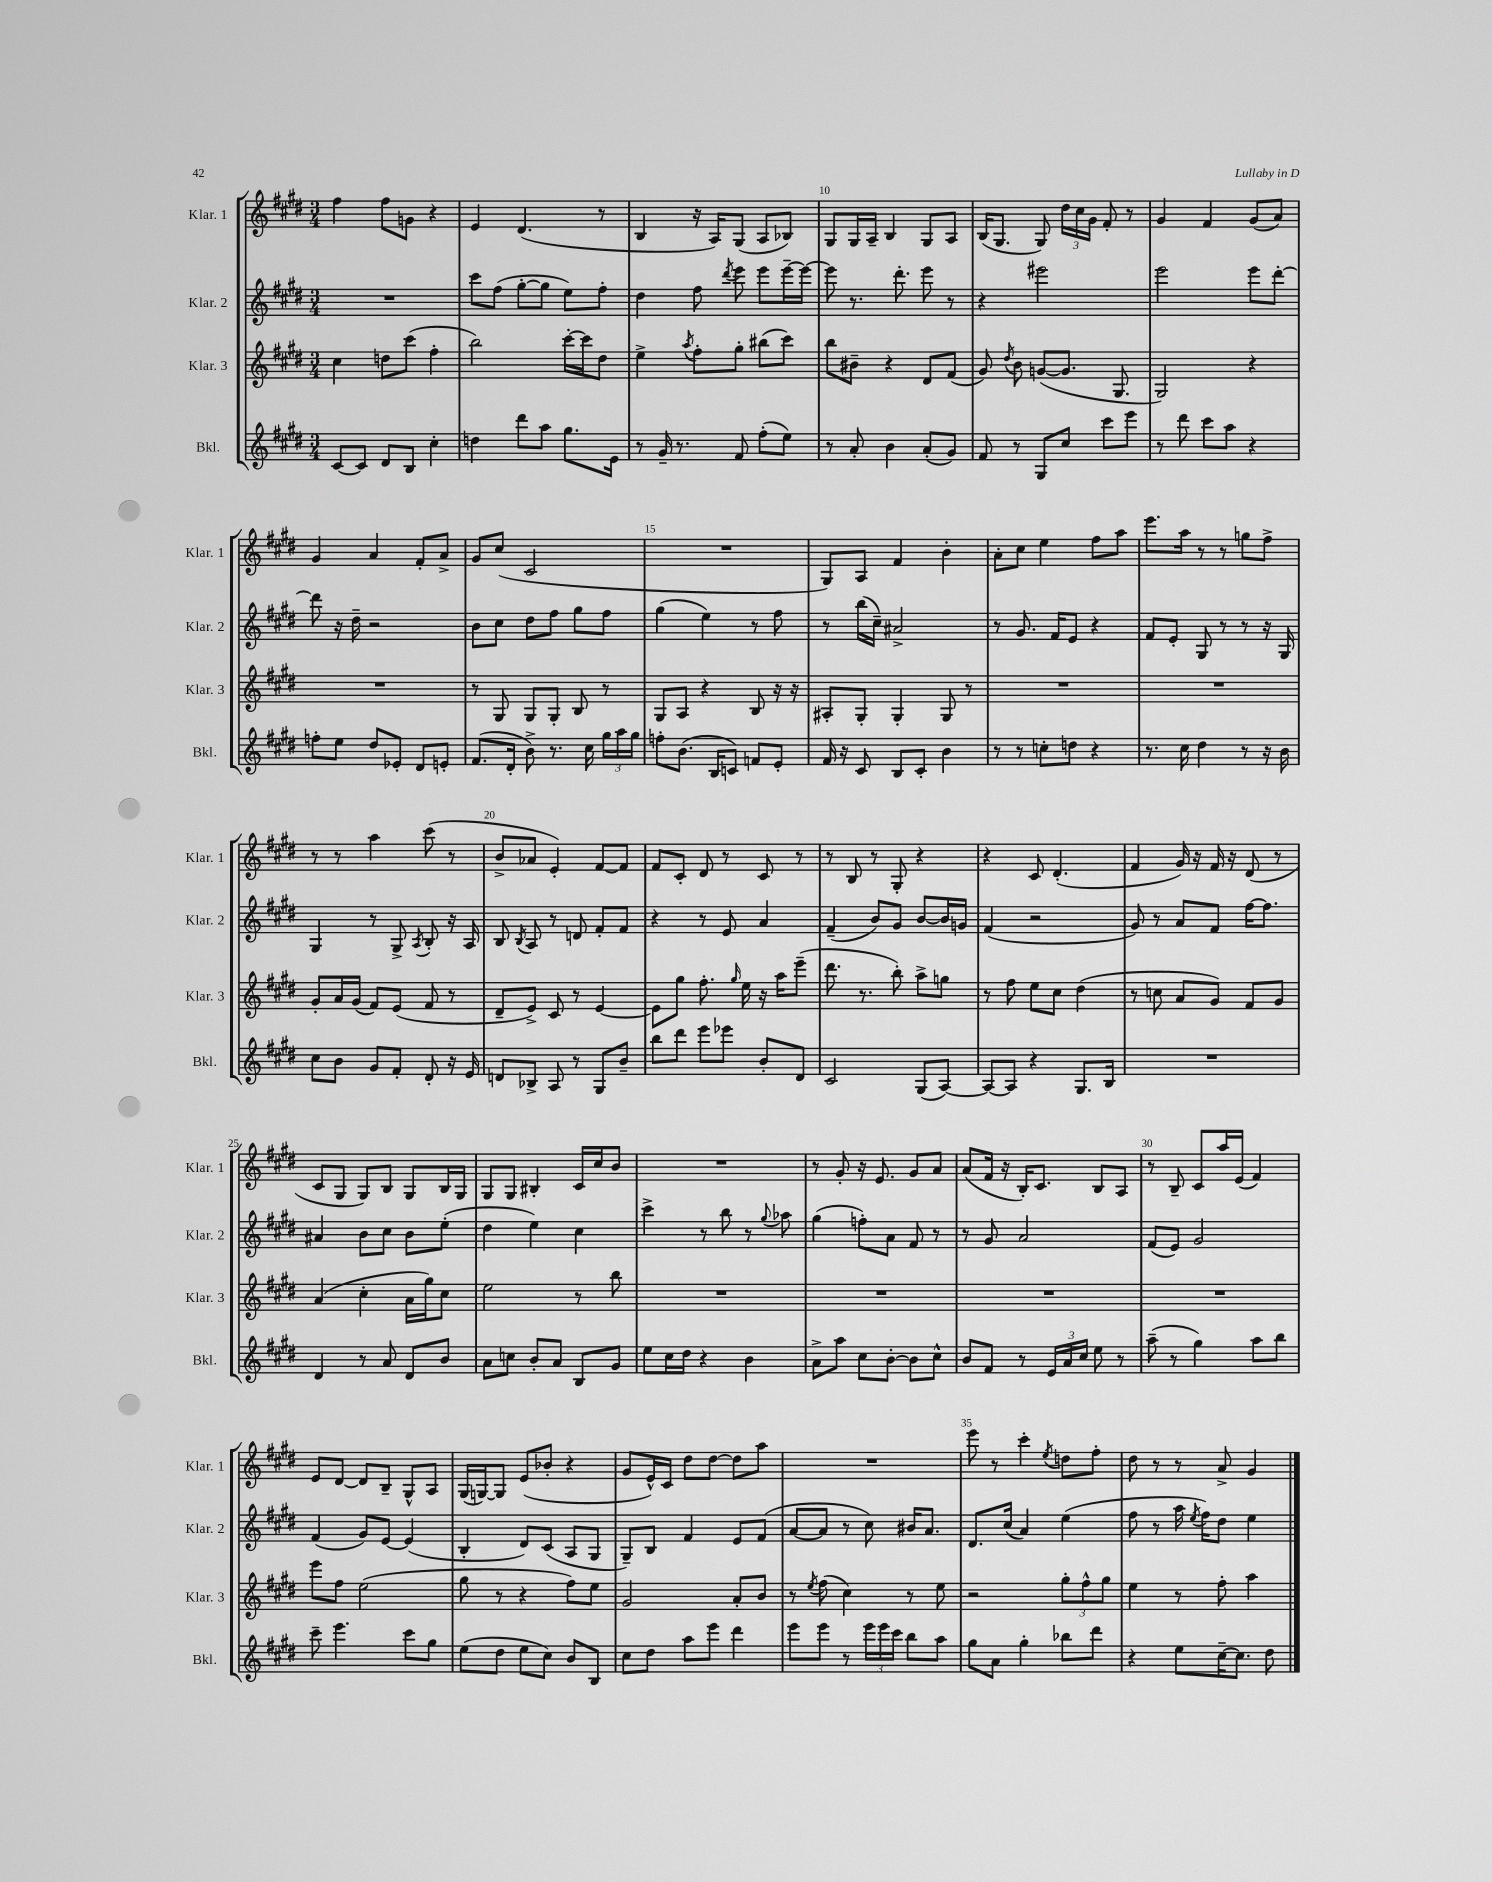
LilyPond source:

<<
\new StaffGroup <<
\new Staff = "s0" \with { instrumentName = "Klar. 1" shortInstrumentName = "Klar. 1" } {
    \clef treble \key e \major \numericTimeSignature \time 3/4
    \autoBeamOff fis''4 fis''8[ g'8] r4 |
    e'4 dis'4.( r8 |
    b4 r16 a16[) gis8]( a8[ bes8]) |
    gis8[ gis16 a16]-- b4 gis8[ a8] |
    b16[( gis8.] gis8) \tuplet 3/2 { dis''16[ cis''16 gis'16] } fis'8-. r8 |
    gis'4 fis'4 gis'8[( a'8]) |
    gis'4 a'4 fis'8[-. a'8]-> |
    gis'8[ cis''8]( cis'2 |
    R2. |
    gis8[) a8] fis'4 b'4-. |
    a'8[-. cis''8] e''4 fis''8[ a''8] |
    e'''8.[ a''16] r8 r8 g''8[ fis''8]-> |
    r8 r8 a''4 cis'''8( r8 |
    b'8[-> aes'8] e'4-.) fis'8[~ fis'8] |
    fis'8[ cis'8]-. dis'8 r8 cis'8 r8 |
    r8 b8 r8 gis8-. r4 |
    r4 cis'8 dis'4.-.( |
    fis'4 gis'16) r16 fis'16 r16 dis'8( r8 |
    cis'8[ gis8] gis8[) b8] gis8[ b16 gis16] |
    gis8[ gis8] bis4-. cis'16[ cis''16 b'8] |
    R2. |
    r8 gis'8-. r16 e'8. gis'8[ a'8] |
    a'8[( fis'16] r16 b16[-.) cis'8.] b8[ a8] |
    r8 b8-- cis'8[ a''16 e'16]( fis'4) |
    e'8[ dis'8]~ dis'8[ b8]-- gis8[-^ a8] |
    gis16[( g16~) g8] e'8[( bes'8]-. r4 |
    gis'8[ e'16-^) cis'16] dis''8[ dis''8]~ dis''8[ a''8] |
    R2. |
    e'''8 r8 cis'''4-. \acciaccatura { e''8 } d''8[ fis''8]-. |
    dis''8 r8 r8 a'8-> gis'4 \bar "|." |
}
\new Staff = "s1" \with { instrumentName = "Klar. 2" shortInstrumentName = "Klar. 2" } {
    \clef treble \key e \major \numericTimeSignature \time 3/4
    \autoBeamOff R2. |
    cis'''8[ fis''8]( gis''8[~-. gis''8] e''8[) fis''8]-. |
    dis''4 fis''8 \acciaccatura { dis'''8 } e'''8 e'''8[ e'''16~-- e'''16]~ |
    e'''8 r8. dis'''8.-. e'''8 r8 |
    r4 eis'''2 |
    e'''2 e'''8[ dis'''8]~-. |
    dis'''8 r16 dis''16-- r2 |
    b'8[ cis''8] dis''8[ fis''8] gis''8[ fis''8] |
    gis''4( e''4) r8 fis''8 |
    r8 b''16[( cis''16]--) ais'2-> |
    r8 gis'8. fis'16[ e'8] r4 |
    fis'8[ e'8]-. gis8 r8 r8 r16 gis16 |
    gis4 r8 gis8-> \acciaccatura { a8 } b8-. r16 a16 |
    b8 \acciaccatura { b8 } a8 r8 d'8 fis'8[-. fis'8] |
    r4 r8 e'8 a'4 |
    fis'4--( b'8[) gis'8] b'8[~ b'16 g'16] |
    fis'4( r2 |
    gis'8) r8 a'8[ fis'8] fis''16[~ fis''8.] |
    ais'4 b'8[ cis''8] b'8[ e''8]-.( |
    dis''4 e''4) cis''4 |
    cis'''4-> r8 b''8 r8 \appoggiatura { gis''8 } aes''8 |
    gis''4( f''8[-.) a'8] fis'8 r8 |
    r8 gis'8 a'2 |
    fis'8[( e'8]) gis'2 |
    fis'4( gis'8[) e'8]~ e'4( |
    b4-. dis'8[) cis'8]( a8[ gis8] |
    gis8[--) b8] fis'4 e'8[ fis'8]( |
    a'8[~ a'8] r8 cis''8) bis'16[ a'8.] |
    dis'8.[ cis''16]( a'4) e''4( |
    fis''8 r8 a''16 \acciaccatura { e''8 } fis''16[) dis''8] e''4 \bar "|." |
}
\new Staff = "s2" \with { instrumentName = "Klar. 3" shortInstrumentName = "Klar. 3" } {
    \clef treble \key e \major \numericTimeSignature \time 3/4
    \autoBeamOff cis''4 d''8[ cis'''8]( fis''4-. |
    b''2) cis'''16[~-. cis'''16 dis''8] |
    e''4-> \acciaccatura { a''8 } fis''8[-. gis''8]-. bis''8[( cis'''8]) |
    b''8[ bis'8]-- r4 dis'8[ fis'8]( |
    gis'8) \acciaccatura { dis''8 } b'8 g'8[~( g'8.] gis8. |
    gis2) r4 |
    R2. |
    r8 gis8 gis8[ gis8]-. b8 r8 |
    gis8[ a8] r4 b8 r16 r16 |
    ais8[-. gis8]-. gis4-. gis8 r8 |
    R2. |
    R2. |
    gis'8[-. a'16 gis'16]( fis'8[) e'8]( fis'8 r8 |
    dis'8[-- e'8]->) cis'8 r8 e'4~ |
    e'8[ gis''8] fis''8.-. \grace { gis''16 } e''16 r16 a''16[ e'''8]--( |
    dis'''8. r8. b''8-.) a''8[-> g''8] |
    r8 fis''8 e''8[ cis''8] dis''4( |
    r8 c''8 a'8[ gis'8]) fis'8[ gis'8] |
    a'4( cis''4-. a'16[ gis''16) cis''8] |
    e''2 r8 b''8 |
    R2. |
    R2. |
    R2. |
    R2. |
    e'''8[ fis''8] e''2( |
    gis''8 r8 r4 fis''8[) e''8] |
    gis'2 a'8[-. b'8] |
    r8 \acciaccatura { e''8 } fis''8( cis''4) r8 e''8 |
    r2 \tuplet 3/2 { gis''8[-. fis''8-^ gis''8] } |
    e''4 r8 fis''8-. a''4 \bar "|." |
}
\new Staff = "s3" \with { instrumentName = "Bkl." shortInstrumentName = "Bkl." } {
    \clef treble \key e \major \numericTimeSignature \time 3/4
    \autoBeamOff cis'8[~ cis'8] dis'8[ b8] cis''4-. |
    d''4 dis'''8[ a''8] gis''8.[ e'16] |
    r8 gis'16-- r8. fis'8 fis''8[-.( e''8]) |
    r8 a'8-. b'4 a'8[-.( gis'8]) |
    fis'8 r8 gis8[ cis''8] cis'''8[ e'''8] |
    r8 dis'''8 cis'''8[ a''8] r4 |
    f''8[-. e''8] dis''8[ ees'8]-. dis'8[ e'8]-. |
    fis'8.[( dis'16]-. b'8->) r8. cis''16 \tuplet 3/2 { gis''16[ a''16 gis''16] } |
    f''8[-. b'8.]( b16[ c'8]) f'8[ e'8]-. |
    fis'16 r16 cis'8 b8[ cis'8]-. b'4 |
    r8 r8 c''8[-. d''8] r4 |
    r8. cis''16 dis''4 r8 r16 b'16 |
    cis''8[ b'8] gis'8[ fis'8]-. dis'8-. r16 e'16 |
    d'8[ bes8]-> a8 r8 gis8[ b'8]-- |
    b''8[ dis'''8] e'''8[ ees'''8] b'8[-. dis'8] |
    cis'2 gis8[( a8]~) |
    a8[~ a8] r4 gis8.[ b16] |
    R2. |
    dis'4 r8 a'8 dis'8[ b'8] |
    a'8[ c''8] b'8[-. a'8] b8[ gis'8] |
    e''8[ cis''16 dis''16] r4 b'4 |
    a'8[-> a''8] cis''8[ b'8]~-. b'8[ cis''8]-^ |
    b'8[ fis'8] r8 \tuplet 3/2 { e'16[ a'16 cis''16] } e''8 r8 |
    a''8--( r8 gis''4) a''8[ b''8] |
    cis'''8-- e'''4. cis'''8[ gis''8] |
    e''8[( dis''8] e''8[ cis''8]) b'8[ b8] |
    cis''8[ dis''8] a''8[ e'''8] dis'''4 |
    e'''8[ e'''8] r8 \tuplet 3/2 { e'''16[ e'''16 cis'''16] } b''8[ a''8] |
    gis''8[ a'8] gis''4-. bes''8[ dis'''8] |
    r4 e''8[ cis''16~-- cis''8.] dis''8 \bar "|." |
}
>>
>>
\layout { \context { \Score currentBarNumber = #7 \override BarNumber.break-visibility = ##(#f #t #t) barNumberVisibility = #(every-nth-bar-number-visible 5) } }
